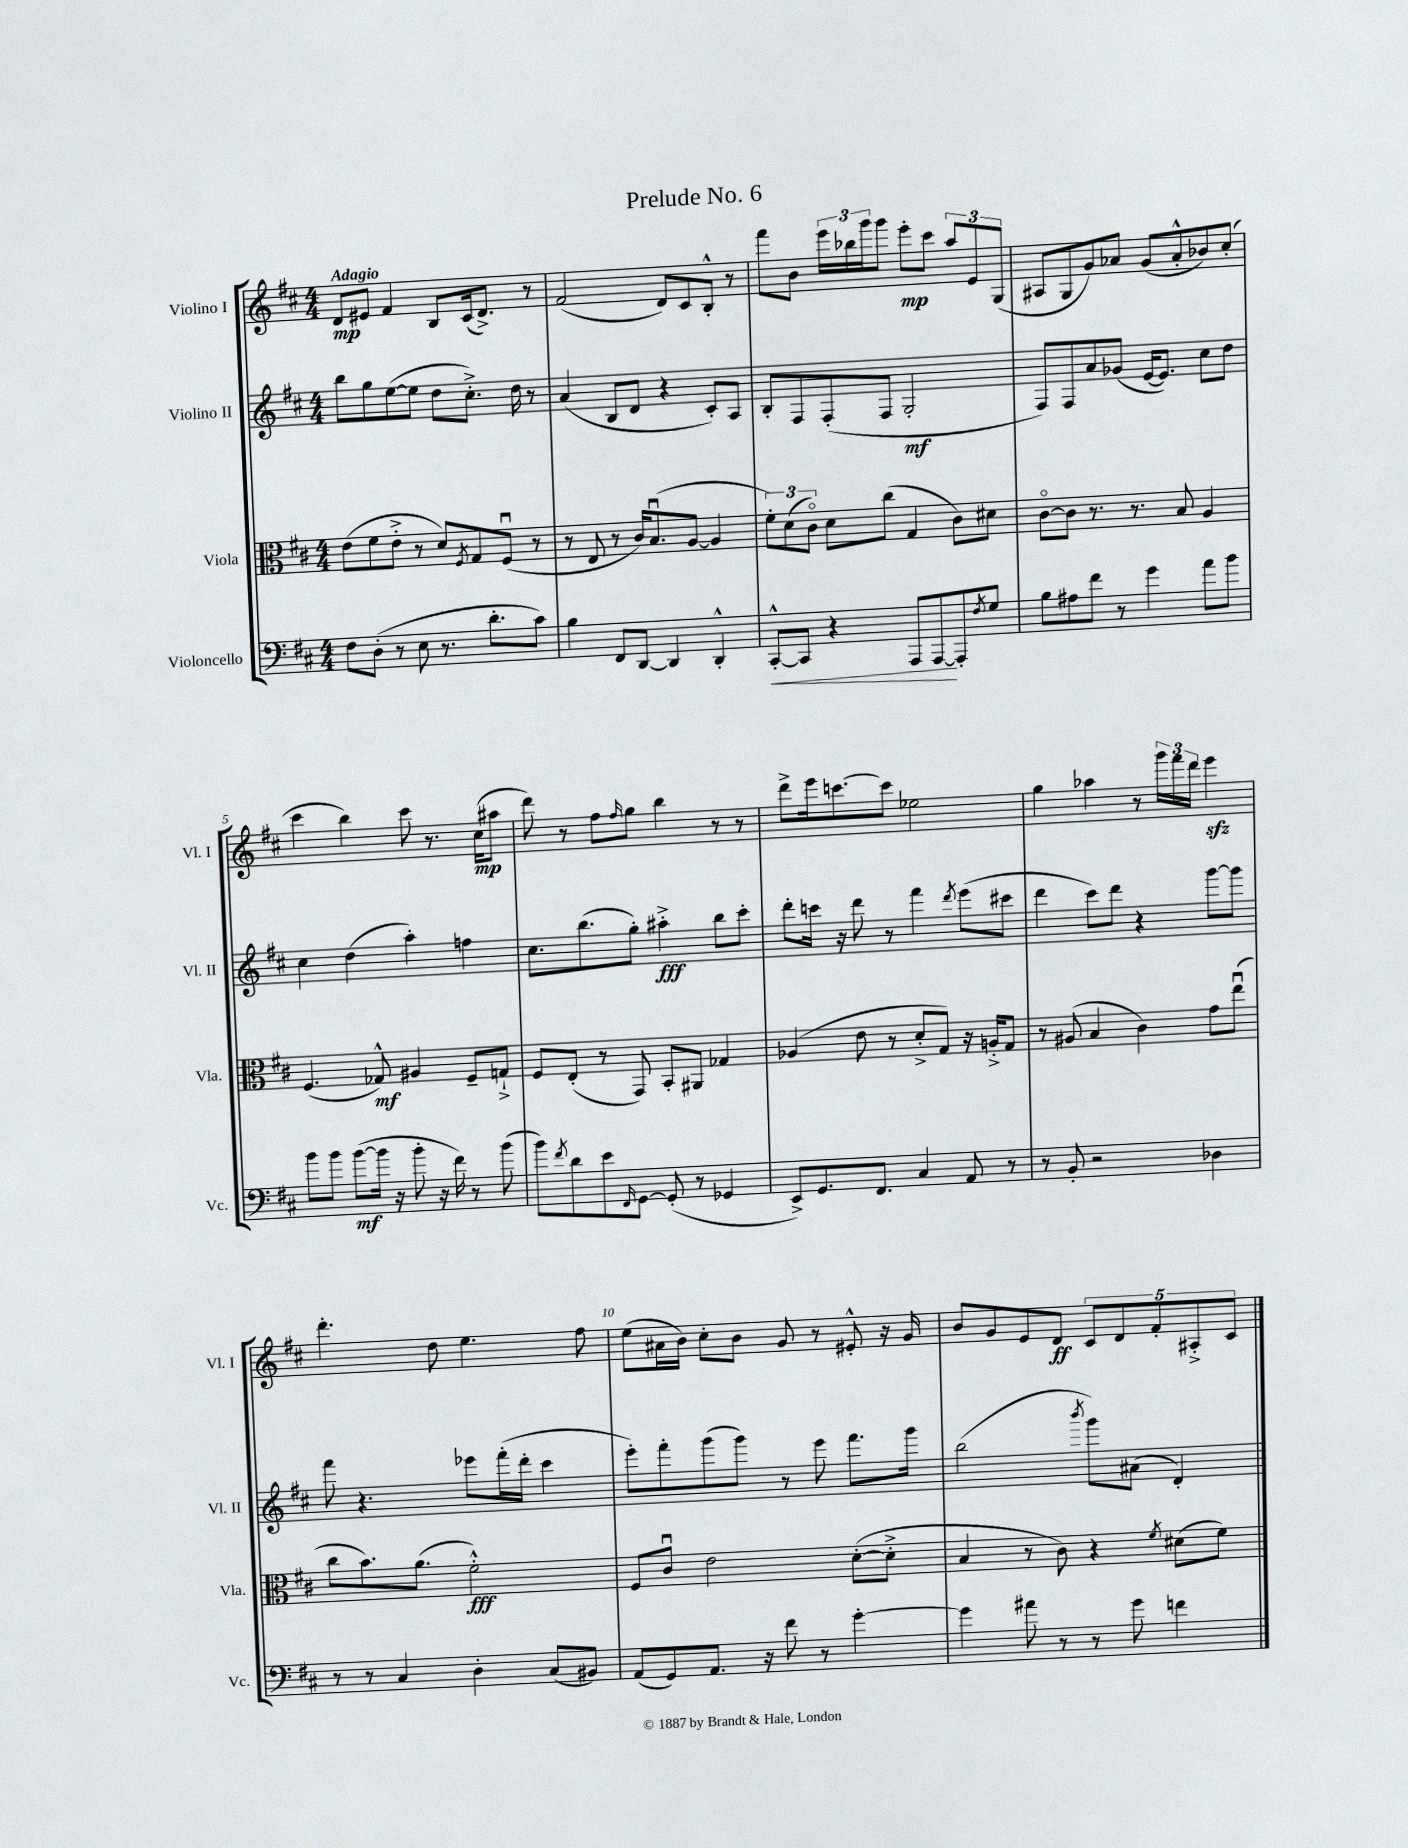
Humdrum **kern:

**kern	**kern	**kern	**kern
*staff4	*staff3	*staff2	*staff1
*clefF4	*clefC3	*clefG2	*clefG2
*k[f#c#]	*k[f#c#]	*k[f#c#]	*k[f#c#]
*M4/4	*M4/4	*M4/4	*M4/4
8F#\L	(8e\L	8bb\L	8d/L
(8D'\J	8f#\	8gg\	8e#/J
8r	8e'^\J	([8ee\	4f#/
8E\	8r	8ee\]J	.
8.r	8d/L)	8dd\L	8B/L
.	8qF#/	.	.
.	8G/	8.cc#'^\J)	(16c#/k
8.d'\L	.	.	8.d^/J)
.	(8F#u/J	.	.
.	.	16dd\	.
8c#\J)	8r	8r	8r
=	=	=	=
4B\	8r	(4a/	(2f#/
.	8E/	.	.
8FF#/L	8r	8B/L	.
[8DD/J	16c#/LK)	8d/J	.
.	(8.Bu/	.	.
4DD/]	.	4r	8d/L)
.	[8A/J	.	8c#/
4DD'^^/	4A/]	8c#'/L)	8B'^^/J
.	.	8A/J	8r
=	=	=	=
[8CC#'^^/L	12f#'\L)	8B'/L	8fff#\L
.	(12d\	.	.
8CC#/]J	.	8F#/	8b\J
.	12c#o\J)	.	.
4r	8d\L	(8F#'/	24eee\LL
.	.	.	24bb-\
.	.	.	24ggg\J
.	(8cc#\J	8F#/J	8ggg\J
8AAA/L	4G/	2G'/	8eee'\L
[8AAA/	.	.	8ccc#\J
8AAA'/]	8c#\L)	.	12aa/L
.	.	.	12e/
8qF#/	.	.	.
8G/J	8d#\J	.	.
.	.	.	(12G/J
=	=	=	=
8B\L	[8c#o\L	8F#/L)	8A#/L
8A#\	8c#\]J	8F#/	8G/
8f#\J	8.r	8a/	8g/)
8r	.	(8g-/J	8a-/J
.	8.r	.	.
4g\	.	[16e/LK	(8g/L
.	.	8.e/]J)	.
.	8B/	.	8a-'^^/
8a\L	4A/	8cc#\L	8b-/)
8b\J	.	8dd\J	(8cc#'/J
=	=	=	=
8b\L	(4.F#/	4cc#\	4ccc#\
8b\J	.	.	.
([8b\L	.	(4dd\	4bb\)
16b\]Jk	8G-^^/)	.	.
16r	.	.	.
8b'\	4A#/	4aa'\)	8ccc#\
16r	.	.	8.r
16f#\)	.	.	.
8r	8F#~/L	4ff\	.
.	.	.	(16cc#\LK
(8b\	8G`^/J	.	8aa#\J
=	=	=	=
8b\L)	8F#/L	8.cc#\L	8ddd\)
8qf#/	.	.	.
8d\	(8E'/J	.	8r
.	.	(8.bb\	.
8e\	8r	.	8ff#\L
16qqFF#/	.	.	16qqff#/
[8GG\J	8GG/)	8gg'\J)	8gg\J
(8GG'/]	8BB'/L	4aa#'^\	4bb\
8r	8AA#/J	.	.
4GG-/	4G-/	8bb\L	8r
.	.	8ccc#'\J	8r
=	=	=	=
8EE^/L)	(4A-/	8ddd'\L	8ddd^\L
8.GG/	.	16ccc\Jk	16eee\k
.	.	16r	[8.ccc\
.	8e\	8ddd\	.
8.FF#/J	.	.	.
.	8r	8r	8ccc\]J
4C#/	8d'^/L	4fff#\	2ee-\
.	8G/J)	.	.
.	.	8qddd/	.
8AA/	16r	(8eee\L	.
.	16A'^/LK	.	.
8r	8G/J	8ccc#\J	.
=	=	=	=
8r	8r	4ddd\	4gg\
8BB'/	(8A#/	.	.
2r	4B/	8ccc#\L)	4aa-\
.	.	8ddd\J	.
.	4c#\)	4r	8r
.	.	.	24ggg\LL
.	.	.	24fff#\
.	.	.	24ddd\JJ
4D-\	8g\L	[8ggg\L	4eee\
.	(8eeu\J	8ggg\]J	.
=	=	=	=
8r	8cc#\L	8fff#\	4.ddd'\
8r	8.b\)	4.r	.
4C#/	.	.	.
.	(8.a\J	.	.
.	.	.	8dd\
4D'\	2f#'^^\)	8eee-\L	4.ee\
.	.	(16fff#'\L	.
.	.	16ddd'\JJ	.
(8C#/L	.	4ccc#\	.
8BB#/J)	.	.	8ff#\
=	=	=	=
(8AA/L	8F#/L	8eee'\L)	(8ee\L
8GG/)	8c#u/J	8fff#'\	16a#\L
.	.	.	16b\JJ)
8.AA/J	2e\	(8ggg\	8cc#'\L
.	.	8ggg\J)	8b\J
16r	.	.	.
8f#\	.	8r	8g/
8r	.	8eee\	8r
[4g'\	([8d'\L	8.fff#\L	8e#'^^/
.	8d'^\]J	.	16r
.	.	16ggg\Jk	16g/
=	=	=	=
4g\]	4B/	(2bb\	8b/L
.	.	.	8g/
8a#\	8r	.	8e/
8r	8c#\)	.	8d/J
.	.	8qbbb/	.
8r	4r	8ggg\L)	10c#/L
.	.	.	10d/
8g\	.	(8a#\J	.
.	.	.	10f#'/
.	8qf#/	.	.
4f\	(8d#\L	4d'/)	.
.	.	.	10A#'^/
.	8f#\J)	.	.
.	.	.	10c#/J
==	==	==	==
*-	*-	*-	*-
